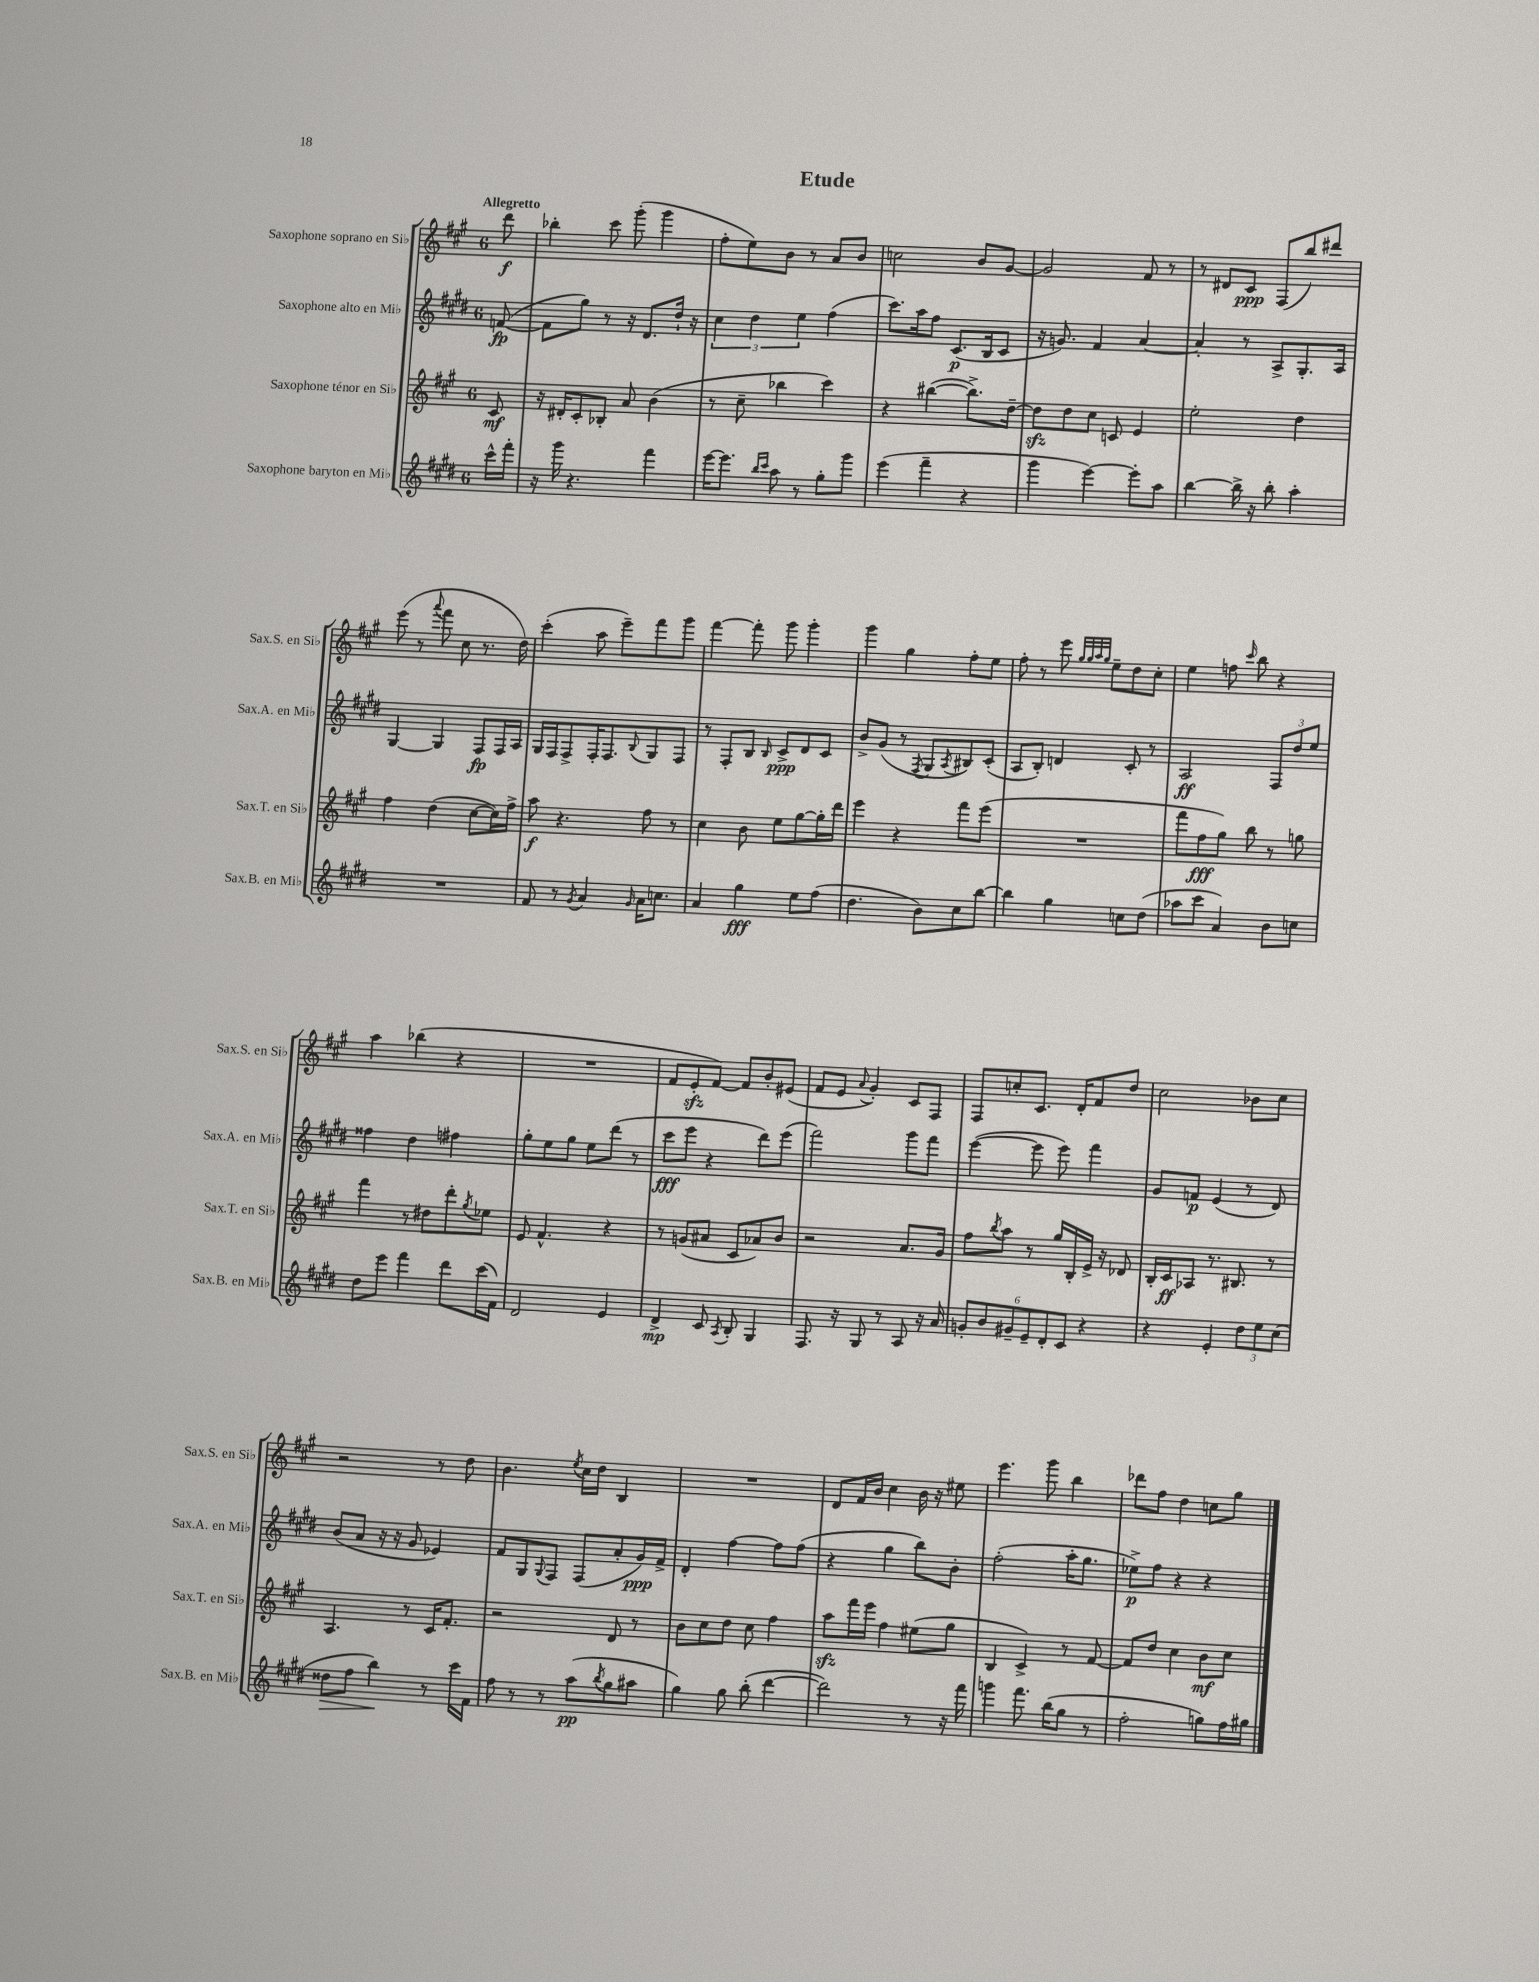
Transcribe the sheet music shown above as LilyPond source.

\header { title = "Etude" }
<<
\new StaffGroup <<
\new Staff = "s0" \with { instrumentName = "Saxophone soprano en Sib" shortInstrumentName = "Sax.S. en Sib" } {
    \clef treble \key a \major \once \override Staff.TimeSignature.style = #'single-digit \time 6/8 \partial 8 \tempo "Allegretto"
    d'''8\f |
    bes''4-. cis'''8 gis'''8-.( gis'''4 |
    fis''8-. e''8) b'8 r8 a'8 b'8 |
    c''2 b'8 gis'8~ |
    gis'2 fis'8 r8 |
    r8 dis'8 cis'8\ppp fis8( b''8) dis'''8 |
    e'''8( r8 \appoggiatura { a'''8 } fis'''8 cis''8 r8. d''16) |
    cis'''4-.( a''8 e'''8--) fis'''8 gis'''8 |
    fis'''4~ fis'''8-. gis'''8 gis'''4-. |
    gis'''4 gis''4 fis''8-. e''8 |
    fis''8-. r8 e'''8 \grace { gis''32 gis''32 a''32 gis''32 } e''8-- d''8 cis''8-. |
    e''4 f''8 \grace { cis'''16 } b''8 r4 |
    a''4 bes''4( r4 |
    R2. |
    fis'8 e'8-.\sfz fis'8~) fis'8 b'8-. eis'8( |
    fis'8 e'8 \appoggiatura { a'8 } gis'4-.) cis'8 fis8 |
    fis8 c''8-. cis'8. d'16-. fis'8 d''8 |
    cis''2 bes'8 cis''8 |
    r2 r8 d''8 |
    b'4. \acciaccatura { e''8 } cis''16 d''16 b4 |
    R2. |
    d'8 fis'16 b'16 cis''4 b'16 r16 eis''8 |
    e'''4. gis'''8 b''4 |
    des'''8 fis''8 d''4 c''8 gis''8 \bar "|." |
}
\new Staff = "s1" \with { instrumentName = "Saxophone alto en Mib" shortInstrumentName = "Sax.A. en Mib" } {
    \clef treble \key e \major \once \override Staff.TimeSignature.style = #'single-digit \time 6/8 \partial 8
    f'8~\fp( |
    f'8 gis''8) r8 r16 dis'8. dis''16-! r16 |
    \tuplet 3/2 { cis''4 dis''4 e''4 } fis''4( |
    cis'''8.) a''16 fis''8 cis'8.\p( b16 cis'8 |
    r16 g'8.) fis'4 a'4~ |
    a'4-. r8 a8-> gis8.-. a16 |
    gis4~ gis4 fis8\fp fis16 a16 |
    gis16 fis16 fis8-> fis16-. fis8. \appoggiatura { b8 } gis8 fis8 |
    r8 fis8-. b8 \grace { b16 } cis'8->\ppp dis'8 cis'8 |
    b'8-> gis'8( r8 \acciaccatura { fis8 } gis8 \acciaccatura { a8 } bis8) cis'8-.( |
    a8 b8-.) d'4 cis'8-. r8 |
    a2\ff \tuplet 3/2 { fis8 dis''8 e''8 } |
    fisis''4 dis''4 fis''4 |
    gis''8-. e''8 gis''8 e''8 dis'''8( r8 |
    cis'''8\fff e'''8 r4 dis'''8) e'''8( |
    fis'''2) gis'''8 fis'''8 |
    e'''4~( e'''8 e'''8) fis'''4 |
    gis'8 f'8\p e'4( r8 dis'8) |
    b'8( a'8 r16 r16 gis'8 ees'4) |
    fis'8 gis8 \appoggiatura { gis8 } fis8 fis8( a'8-. gis'16\ppp) fis'16-> |
    dis'4-. fis''4~ fis''8 fis''8( |
    r4 gis''4 b''8) b'8-. |
    fis''2-.( a''16-. gis''8. |
    ees''8->\p) fis''8 r4 r4 \bar "|." |
}
\new Staff = "s2" \with { instrumentName = "Saxophone ténor en Sib" shortInstrumentName = "Sax.T. en Sib" } {
    \clef treble \key a \major \once \override Staff.TimeSignature.style = #'single-digit \time 6/8 \partial 8
    cis'8\mf |
    r16 dis'16-. cis'8-. bes8-. a'8 b'4( |
    r8 cis''8-- bes''4 cis'''4) |
    r4 bis''4~( bis''8.->) d''16~-- |
    d''8\sfz d''8 cis''8 c'8 e'4 |
    e''2-. d''4 |
    fis''4 d''4( cis''8~ cis''16) fis''16-> |
    a''8\f r4. fis''8 r8 |
    cis''4 b'8 e''8 gis''8~ gis''16-. d'''16 |
    e'''4 r4 fis'''8 e'''8( |
    R2. |
    fis'''8 fis''8\fff gis''8) b''8 r8 g''8 |
    fis'''4 r8 dis''8 d'''8-. \acciaccatura { gis''8 } ees''8 |
    e'8 fis'4.-^ r4 |
    r8 g'8( ais'8 cis'8 aes'8) b'8 |
    r2 a'8. gis'16 |
    fis''8 \acciaccatura { b''8 } a''8 r8 gis''16 b16-. e'16-> r16 des'8 |
    b16-. cis'16\ff aes8 r8. bis8. r8 |
    a4. r8 cis'16 fis'8.-. |
    r2 d'8 r8 |
    b'8 cis''8 d''8 cis''8 fis''4 |
    a''8\sfz fis'''16 e'''16 fis''4 eis''8( gis''8 |
    b4 cis'4->) r8 fis'8~ |
    fis'8 d''8 cis''4 b'8\mf cis''8 \bar "|." |
}
\new Staff = "s3" \with { instrumentName = "Saxophone baryton en Mib" shortInstrumentName = "Sax.B. en Mib" } {
    \clef treble \key e \major \once \override Staff.TimeSignature.style = #'single-digit \time 6/8 \partial 8
    cis'''16-^ fis'''16-. |
    r16 gis'''16 r4. fis'''4 |
    e'''16~ e'''8. \grace { b''16 cis'''16 } a''8 r8 gis''8-. gis'''8 |
    e'''4( fis'''4-- r4 |
    gis'''4 e'''4~) e'''8-. a''8 |
    b''4~ b''16-> r16 b''8-. a''4-. |
    R2. |
    fis'8 r8 \acciaccatura { gis'8 } a'4 \grace { gis'16 } a'16 c''8. |
    a'4 gis''4\fff e''8 fis''8( |
    dis''4. b'8) cis''8 b''8~ |
    b''4 gis''4 c''8 dis''8( |
    aes''8 cis'''8 a'4) b'8 c''8 |
    dis''8 e'''8 fis'''4 dis'''8 cis'''16( fis'16) |
    dis'2 e'4 |
    dis'4->\mp cis'8 \acciaccatura { a8 } b8-. gis4 |
    fis8. r16 gis8 r8 a8 r16 a'16 |
    \tuplet 6/4 { g'8-. b'8 gis'8-- e'8-- dis'8-. cis'8 } r4 |
    r4 e'4-. \tuplet 3/2 { dis''8 e''8 cis''8( } |
    disis''8\> fis''8 b''4\!) r8 cis'''16 fis'16 |
    fis''8 r8 r8 a''8\pp( \acciaccatura { b''8 } gis''8 ais''8 |
    gis''4) gis''8 b''8-.( dis'''4~ |
    dis'''2) r8 r16 fis'''16 |
    g'''4 fis'''8. b''16( gis''8 r8 |
    fis''2-. g''8) fis''16 gis''16 \bar "|." |
}
>>
>>
\layout { \context { \Score \remove "Bar_number_engraver" } }
